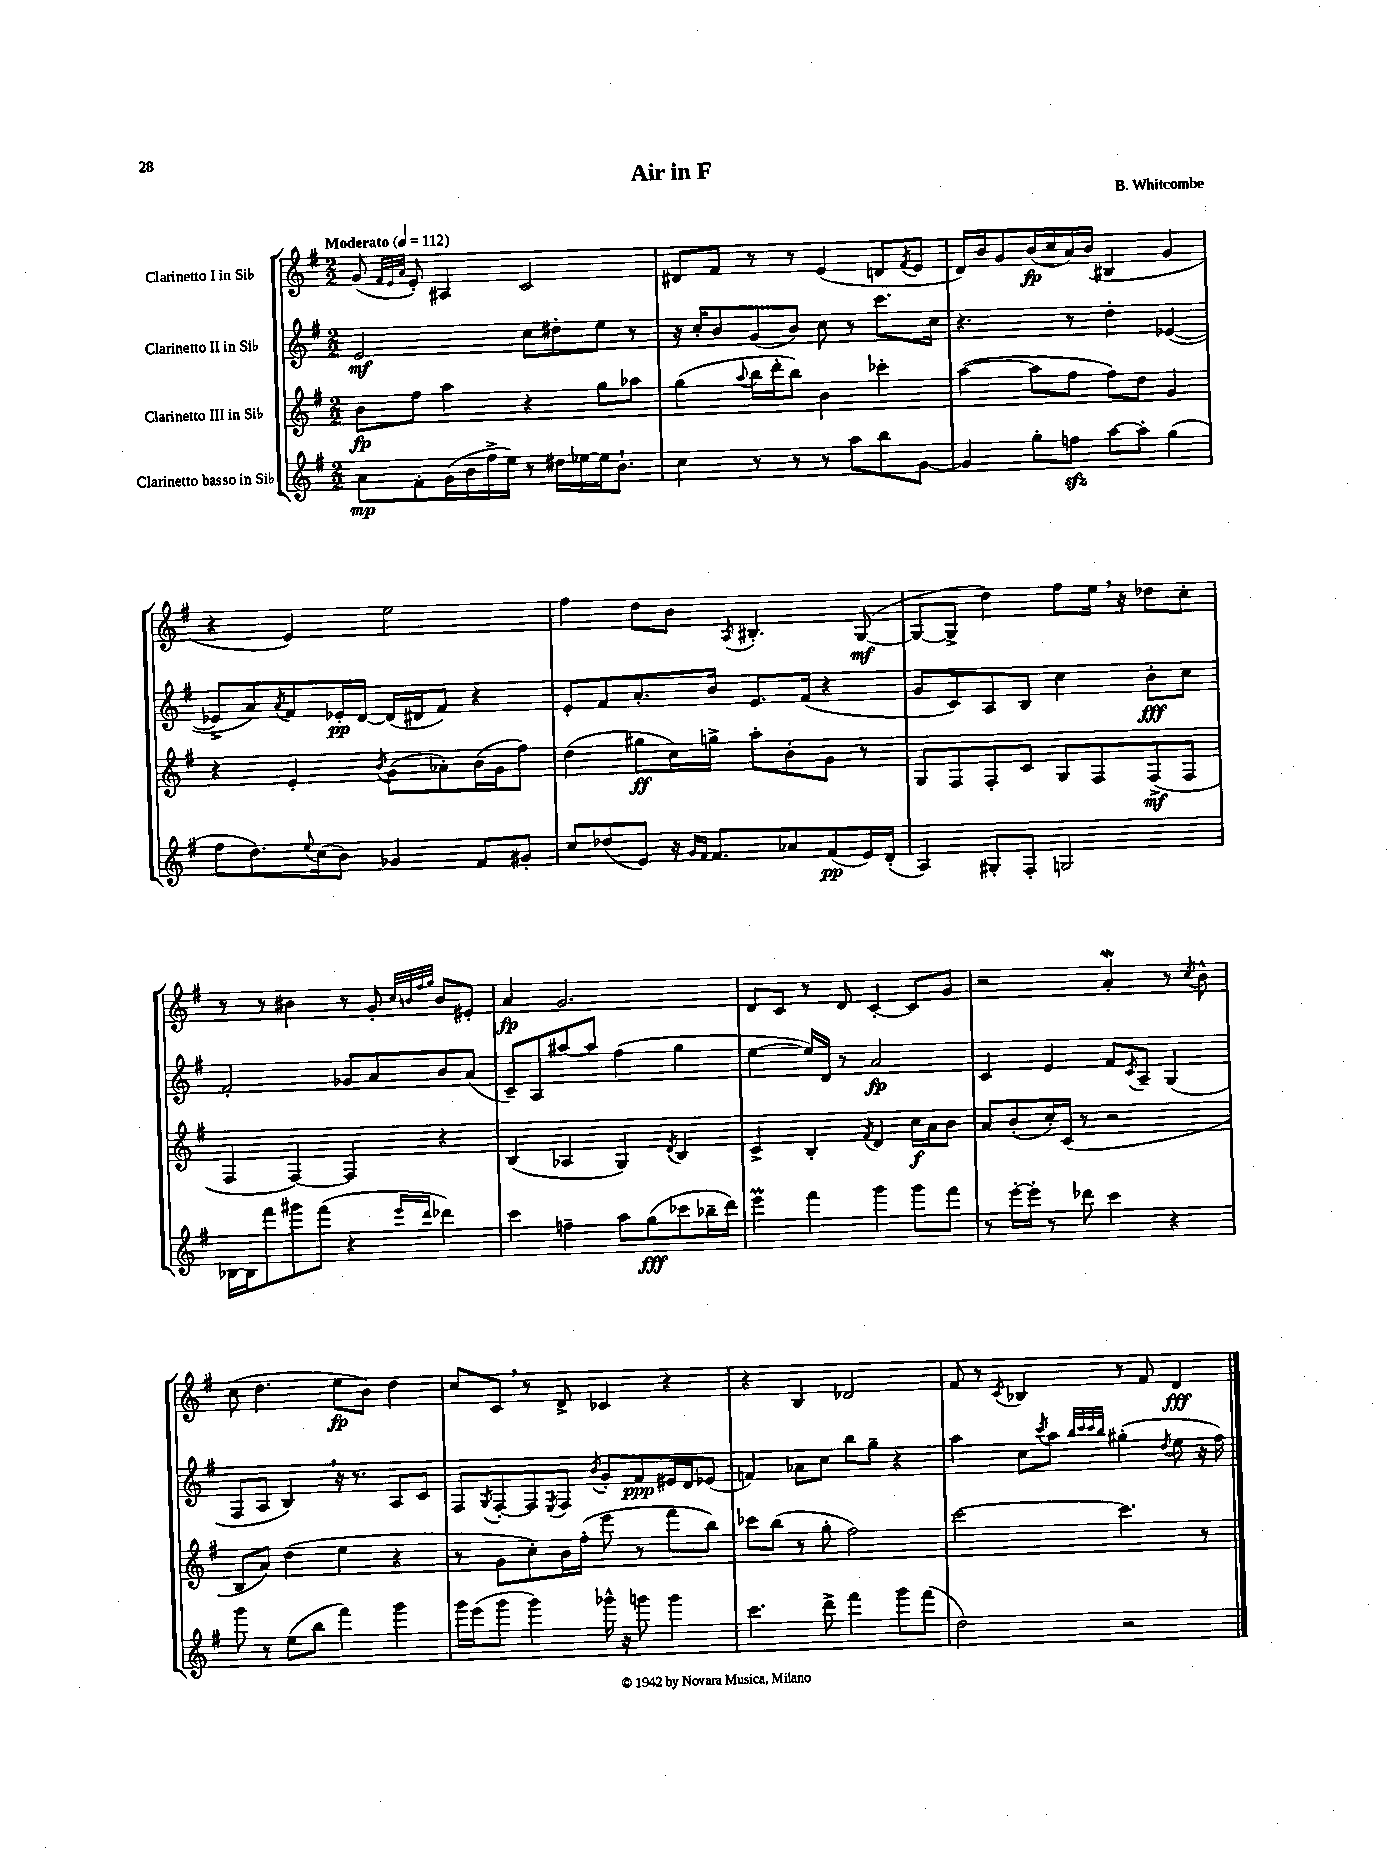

**kern	**kern	**kern	**kern
*staff4	*staff3	*staff2	*staff1
*clefG2	*clefG2	*clefG2	*clefG2
*k[f#]	*k[f#]	*k[f#]	*k[f#]
*M2/2	*M2/2	*M2/2	*M2/2
*MM112	*MM112	*MM112	*MM112
8a	8b	2e	(8g
.	.	.	32qqf#
.	.	.	32qqe
.	.	.	32qqa
8f#'	8ff#	.	8e')
(16g	4aa	.	4A#
16b	.	.	.
16ff#^	.	.	.
16ee)	.	.	.
8r	4r	8cc	2c
16dd#	.	8dd#'	.
[16ee-	.	.	.
16ee-]	8gg	8ee	.
8.b`	.	.	.
.	8aa-	8r	.
=	=	=	=
4cc	(4gg	16r	8d#
.	.	16cc'	.
.	.	8b	8f#
.	8qqaa	.	.
8r	16bb	(8g	8r
.	16ddd'	.	.
8r	8bb)	8b)	8r
8r	4b	8cc	(4e
8aa	.	8r	.
8bb	4ccc-'	8.ccc	8d
.	.	.	8qf#
[8g	.	.	8e
.	.	16cc	.
=	=	=	=
4g]	([4aa	4.r	16d)
.	.	.	16b
.	.	.	8g
8gg'	8aa]	.	(16b
.	.	.	16cc
8ff	8ff#	8r	16a)
.	.	.	(16b
[8aa	8ff#)	4dd'	4B#
8aa']	8dd	.	.
(4gg	4g	([4e-	4g
=	=	=	=
8ff#	4r	8e-^]	4r
8.dd)	.	8a)	.
.	.	8qa	.
.	4e'	8f#	4e)
8qqee	.	.	.
(16cc	.	.	.
8b)	.	16e-'	.
.	.	[16d	.
.	8qb	.	.
4g-	(8g	(16d]	2ee
.	.	16d#	.
.	8a-')	8f#)	.
8f#	(16b	4r	.
.	16g	.	.
8g#'	8ff#)	.	.
=	=	=	=
8cc	(4dd	8e'	4ff#
(8dd-	.	8f#	.
8e)	8gg#	8.a'	8dd
16r	16cc)	.	8b
16qqg	.	.	.
16qqf#	.	.	.
8.f#	16gg^	16b	.
.	.	.	8qA
.	8aa'	8.e	4.B#'
8a-	8b'	.	.
.	.	(16f#	.
(8f#	8g	4r	.
16e)	8r	.	([8G
(16d'	.	.	.
=	=	=	=
4A)	8G	8g	8G_
.	8F#	8c)	8G^]
8G#'	8F#'	8A	4dd)
8F#'	8c	8B	.
2G	8G	4cc	8ff#
.	8F#	.	16ee
.	.	.	16r
.	(8F#^	8b'	8dd-
.	8F#	8cc	8cc'
=	=	=	=
[16B-	4F#	2f#'	8r
16B-]	.	.	.
8fff#	.	.	8r
8ggg#	[4F#)	.	4b#
(8fff#	.	.	.
4r	4F#]	8g-	8r
.	.	8a	8g'
.	.	.	32qqcc
.	.	.	32qqb
16qqeee	.	.	32qqff#
16qqddd	.	.	32qqgg
4ddd-)	4r	8b	8b
.	.	(8a	8e#'
=	=	=	=
4ccc	(4B	8c~)	4a
.	.	8A	.
4ff~	4A-	[8aa#	2.g
.	.	8aa#]	.
8aa	4G)	(4ff#	.
(8gg	.	.	.
.	8qd	.	.
8ccc-	4B	4gg	.
16bb-~	.	.	.
16ddd)	.	.	.
=	=	=	=
4eee	4c^	[4ee	8d
.	.	.	8c
4fff#	4B'	16ee])	8r
.	.	16d	.
.	.	8r	8d
.	8qf#	.	.
4ggg	4d	2a	[4c'
8ggg	16cc	.	8c]
.	16a	.	.
8fff#	8b	.	8g
=	=	=	=
8r	8a	4c	2r
[16eee'	(8b'	.	.
16eee']	.	.	.
8r	16cc')	4e	.
.	(16c	.	.
8ddd-	8r	.	.
4ccc	2r	8f#	4a'
.	.	8qc	.
.	.	8A~	.
4r	.	(4G	8r
.	.	.	8qcc
.	.	.	8b^^
=	=	=	=
8ggg	8B	8F#	(8cc
8r	8a)	8A	4.dd
(8ee	(4dd	4B)	.
8bb	.	.	.
4fff#)	4ee	16r	8ee
.	.	8.r	.
.	.	.	8b)
4ggg	4r	8A	4dd
.	.	8c	.
=	=	=	=
16ggg	8r	8F#	8cc
(16eee	.	.	.
.	.	8qG	.
8ggg	8g	[8F#'	8c
4ggg)	8cc')	8F#]	8r
.	.	8qE	.
.	16b	8F#	8d^
.	(16ff#'	.	.
.	.	8qb	.
16ggg-^^	8eee	8g'	4c-
16r	.	.	.
8ggg	8r	8f#	.
4ggg	8fff#	16e#	4r
.	.	16d	.
.	8bb)	(8e-	.
=	=	=	=
4.ccc	8ccc-	4f)	4r
.	(8bb	.	.
.	8r	8a-	4B
8ddd^	8gg'	8cc	.
4fff#	2ff#)	8bb	2d-
.	.	8gg~	.
8ggg	.	4r	.
(8fff#	.	.	.
=	=	=	=
2dd)	[2ccc	4aa	8f#
.	.	.	8r
.	.	.	8qc
.	.	8cc	4B-
.	.	8qccc	.
.	.	8aa	.
.	.	32qqbb	.
.	.	32qqccc	.
.	.	32qqccc	.
.	.	32qqbb	.
2r	4.ccc]	(4gg#'	8r
.	.	.	8f#
.	.	8qdd	.
.	.	8ee	4d
.	8r	16r	.
.	.	16ff#)	.
==	==	==	==
*-	*-	*-	*-
